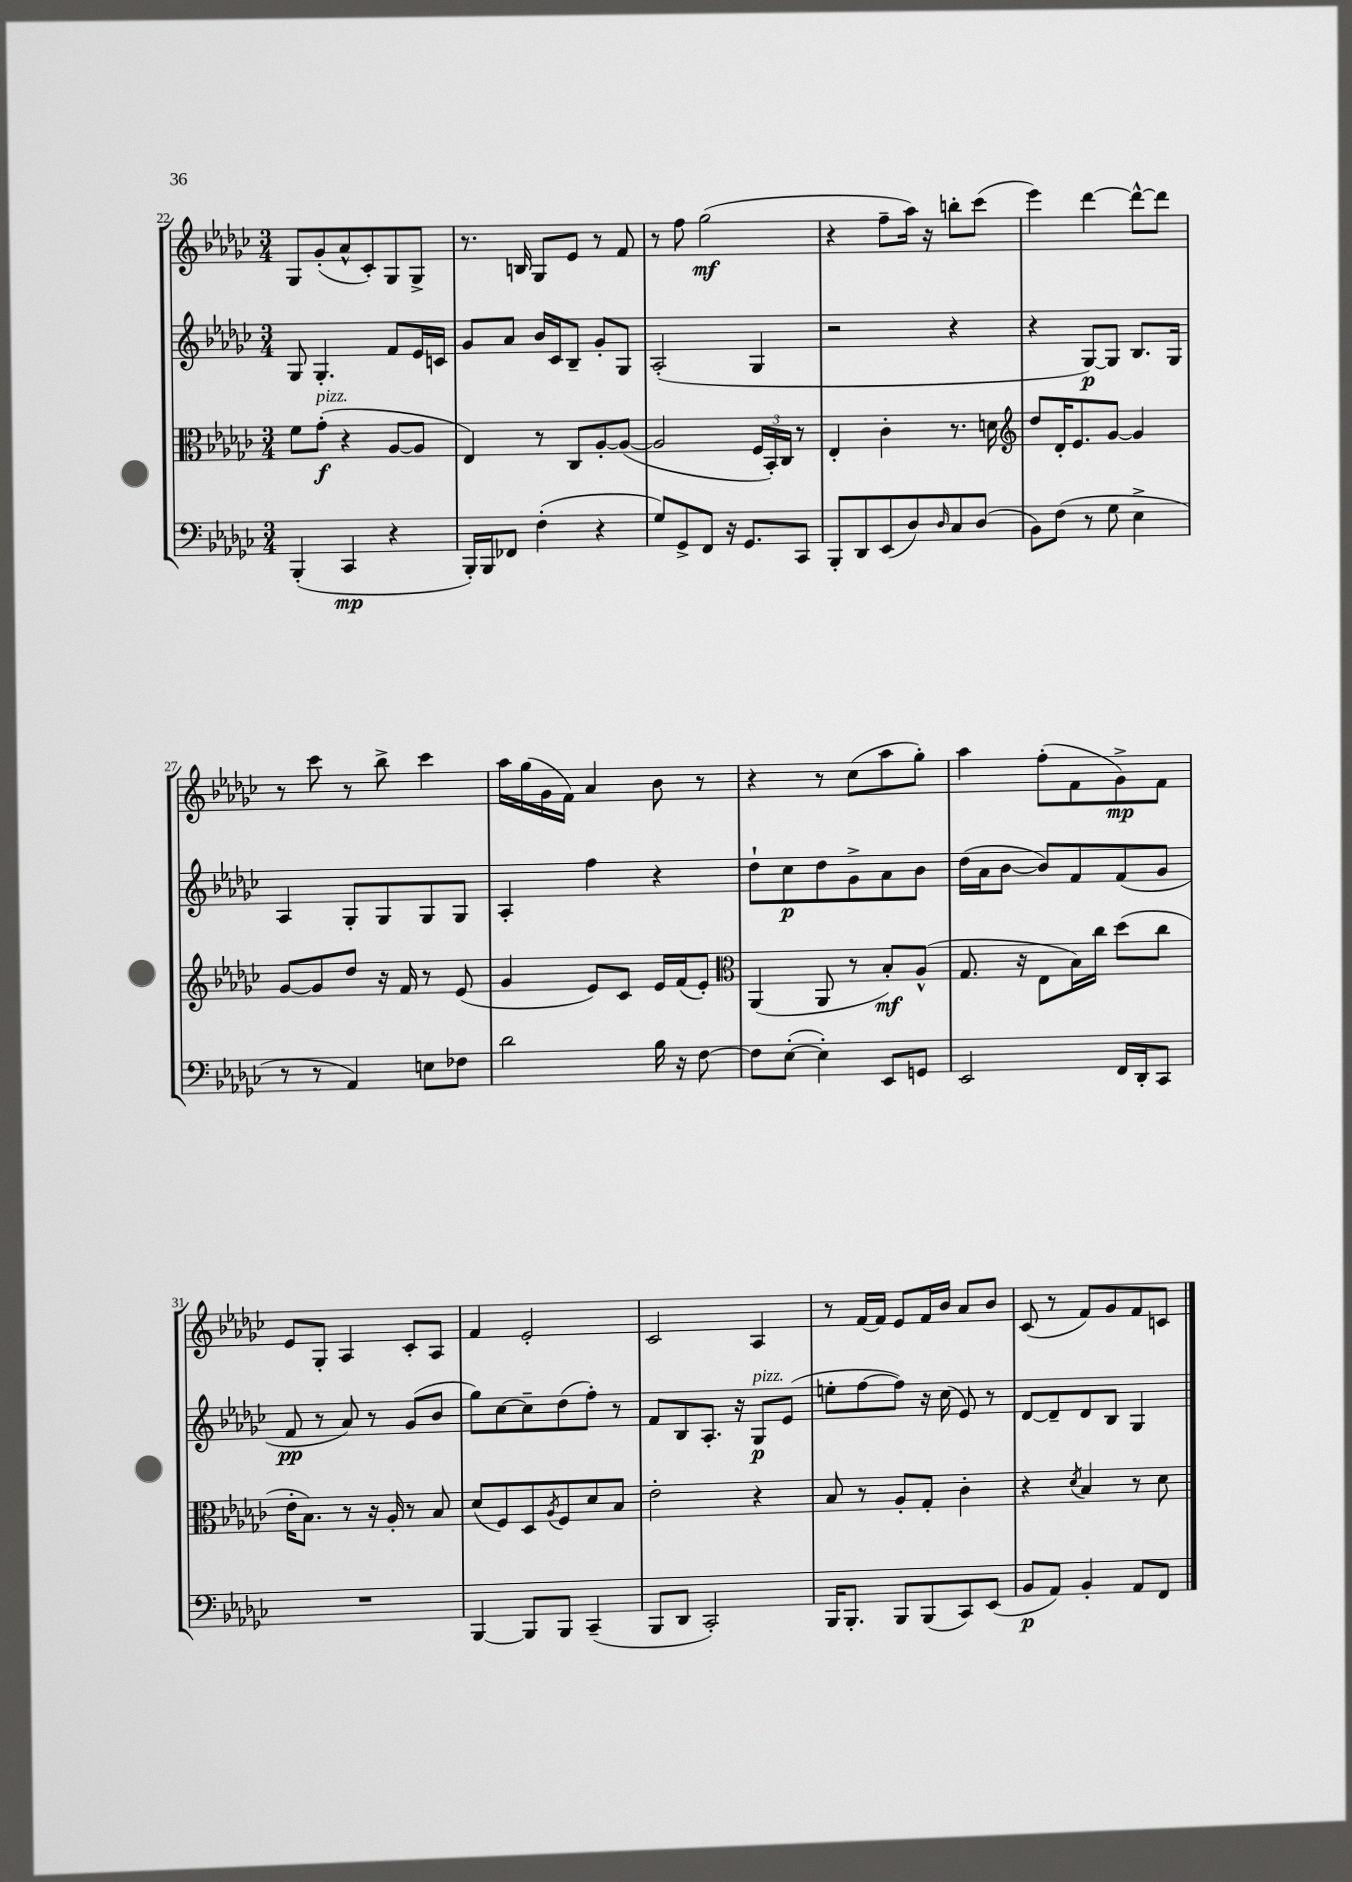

**kern	**kern	**kern	**kern
*staff4	*staff3	*staff2	*staff1
*clefF4	*clefC3	*clefG2	*clefG2
*k[b-e-a-d-g-c-]	*k[b-e-a-d-g-c-]	*k[b-e-a-d-g-c-]	*k[b-e-a-d-g-c-]
*M3/4	*M3/4	*M3/4	*M3/4
(4BBB-'	8f	8G-	8G-
.	(8g-'	4.G-'	(8g-'
4CC-	4r	.	8a-^^
.	.	.	8c-')
4r	[8A-	8f	8G-
.	8A-]	16e-	8G-^
.	.	16c	.
=	=	=	=
16BBB-')	4E-)	8g-	8.r
16BBB-	.	.	.
8FF-	.	8a-	.
.	.	.	16B
(4F'	8r	16b-	8G-
.	.	16c-	.
.	8C-	8B-~	8e-
4r	[8A-'	8g-'	8r
.	(8A-_	8G-	8f
=	=	=	=
8G-)	2A-]	(2A-'	8r
8GG-^	.	.	8ff
8FF	.	.	(2gg-
16r	.	.	.
8.GG-	.	.	.
.	24F	4G-	.
.	24BB-')	.	.
.	24C-	.	.
8CC-	8r	.	.
=	=	=	=
8BBB-'	4E-'	2r	4r
8DD-	.	.	.
(8EE-	4c-'	.	8ff~
8D-)	.	.	16aa-)
.	.	.	16r
16qqD-	.	.	.
8C-	8.r	4r	8bb'
(8D-	.	.	(8ccc-
.	16d	.	.
=	=	=	=
*	*clefG2	*	*
8BB-)	8dd-	4r	4eee-)
(8F	16d-'	.	.
.	8.e-	.	.
8r	.	[8G-)	[4ddd-
8G-	[8g-	8G-]	.
4E-^	4g-]	8.B-	8ddd-^^_
.	.	.	8ddd-]
.	.	16G-	.
=	=	=	=
8r	[8g-	4A-	8r
8r	8g-]	.	8ccc-
4AA-)	8dd-	8G-'	8r
.	16r	8G-	8bb-^
.	16f	.	.
8E	8r	8G-	4ccc-
8F-	(8e-	8G-	.
=	=	=	=
2d-	4g-	4A-'	16aa-
.	.	.	(16gg-
.	.	.	16g-
.	.	.	16f)
.	8e-)	4ff	4a-
.	8c-	.	.
16B-	16e-	4r	8b-
16r	(16f	.	.
[8F	8e-')	.	8r
=	=	=	=
*	*clefC3	*	*
8F]	(4AA-	8dd-`	4r
([8E-'	.	8cc-	.
4E-'])	8AA-	8dd-	8r
.	8r	8g-^	(8cc-
8EE-	8B-')	8a-	8aa-
8GG	(8A-^^	8b-	8gg-')
=	=	=	=
2EE-	8.G-	(16dd-	4aa-
.	.	16a-	.
.	.	[8b-	.
.	16r	.	.
.	8E-	8b-])	(8ff'
.	16B-)	8f	8f
.	16cc-	.	.
16FF	(8dd-	(8f	8g-^)
16DD-'	.	.	.
8CC-	8cc-	8g-	8f
=	=	=	=
2.r	16e-'	8f	8e-
.	8.B-)	.	.
.	.	8r	8G-'
.	8r	8a-)	4A-
.	16r	8r	.
.	16A-'	.	.
.	8r	(8g-	8c-'
.	8B-	8b-	8A-
=	=	=	=
[4BBB-	(8d-	8gg-)	4f
.	8F)	[8cc-	.
8BBB-]	8D-	8cc-~]	2e-'
.	8qA-	.	.
8BBB-	8F	(8dd-	.
(4CC-~	8d-	8ff')	.
.	8B-	8r	.
=	=	=	=
8BBB-	2e-'	8f	2c-
8DD-	.	8B-	.
2CC-')	.	8.A-'	.
.	.	16r	.
.	4r	8G-	4A-
.	.	(8e-	.
=	=	=	=
16BBB-	8B-	8ee'	8r
8.BBB-'	.	.	.
.	8r	[8ff	[16f
.	.	.	16f]
8BBB-	8A-'	8ff])	8e-
(8BBB-	8G-'	16r	16f
.	.	(16cc-	16b-
8CC-)	4c-'	8e-)	8a-
(8EE-	.	8r	8b-
=	=	=	=
8BB-	4r	[8d-	(8c-
8AA-)	.	8d-~]	8r
.	8qd-	.	.
4BB-'	4B-	8d-	8f)
.	.	8B-	8g-
8AA-	8r	4G-	8f
8FF	8d-	.	8c
==	==	==	==
*-	*-	*-	*-
